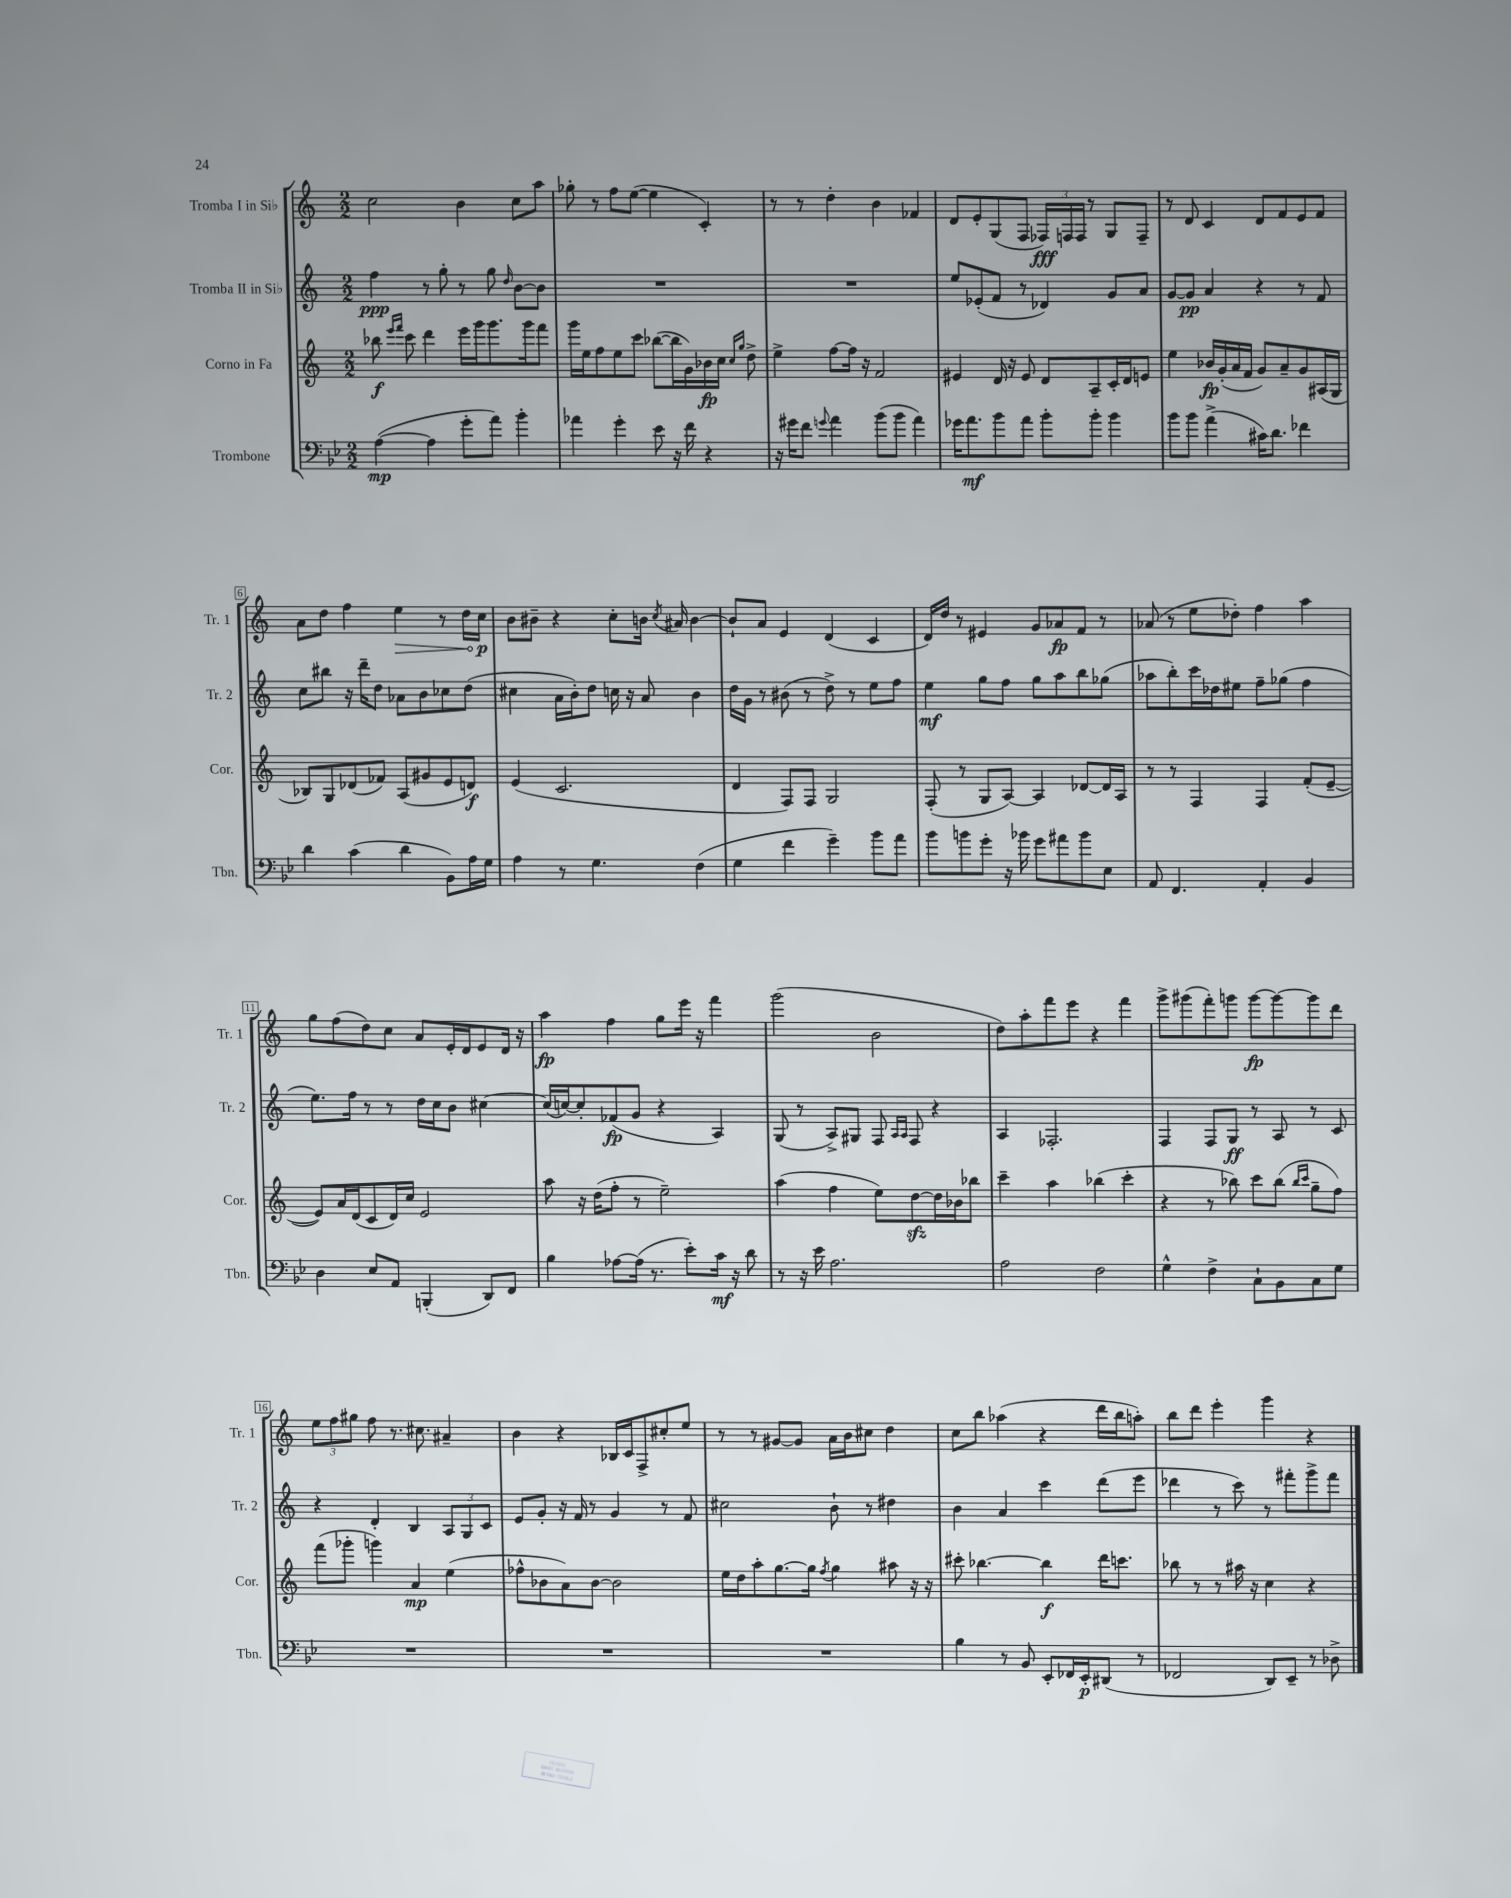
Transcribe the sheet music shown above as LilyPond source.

<<
\new StaffGroup <<
\new Staff = "s0" \with { instrumentName = "Tromba I in Sib" shortInstrumentName = "Tr. 1" } {
    \clef treble \key c \major \numericTimeSignature \time 2/2
    \autoBeamOff c''2 b'4 c''8[ a''8] |
    ges''8-. r8 f''8[ e''8]~( e''4 c'4-.) |
    r8 r8 d''4-. b'4 fes'4 |
    d'8[ e'8-. g8( f8] \tuplet 3/2 { fes16[\fff) f16 f16] } r8 g8[ f8]-- |
    r8 d'8 c'4 d'8[ f'8 e'8 f'8] |
    a'8[ d''8] f''4 \once \override Hairpin.circled-tip = ##t e''4\> r8 d''16[ c''16]\p\! |
    b'8[ bis'8]-- r4 c''8[-. b'16] \acciaccatura { c''8 } ais'16 b'4~ |
    b'8[-! a'8] e'4 d'4( c'4 |
    d'16[) d''16] r8 eis'4 g'8[ aes'8\fp f'8] r8 |
    aes'8( r8 e''8[ des''8]-.) f''4 a''4 |
    g''8[ f''8( d''8) c''8] a'8[ e'16-. d'16 e'8 d'16] r16 |
    a''4\fp f''4 g''8[ e'''16] r16 f'''4 |
    g'''2( b'2 |
    d''8[) a''8-. f'''8 e'''8] r4 f'''4 |
    g'''8[-> gis'''8( f'''8-.) g'''8] g'''8[~\fp g'''8~ g'''8 d'''8] |
    \tuplet 3/2 { e''8[ f''8 gis''8] } f''8 r8. cis''8. ais'4-- |
    b'4 r4 bes16[ c'16 f8-> cis''8-. e''8] |
    r8 r8 gis'8[~ gis'8] a'16[ b'16 cis''8] d''4 |
    c''8[ b''8] aes''4( r4 d'''16[ b''16 a''8]-.) |
    b''8[ d'''8] e'''4-. g'''4 r4 \bar "|." |
}
\new Staff = "s1" \with { instrumentName = "Tromba II in Sib" shortInstrumentName = "Tr. 2" } {
    \clef treble \key c \major \numericTimeSignature \time 2/2
    \autoBeamOff f''4\ppp r8 g''8-. r8 g''8 \grace { d''16 } b'8[~ b'8] |
    R1 |
    R1 |
    e''8[ ees'8-.( f'8] r8 des'4) g'8[ a'8] |
    g'8[~ g'8]\pp a'4 r4 r8 f'8 |
    c''8[ bis''8] r16 d'''16[-- d''8] aes'8[ b'8 ces''8 d''8]( |
    cis''4 a'16[ b'16-.) d''8] c''16 r16 a'8 b'4 |
    d''16[ g'16] r8 bis'8( r8 d''8->) r8 e''8[ f''8] |
    e''4\mf g''8[ f''8] g''8[ a''8 b''8 ges''8]( |
    aes''8[ b''8-.) c'''16 des''16 eis''8] f''8[-- ges''8]( f''4 |
    e''8.[) f''16] r8 r8 d''16[ c''16 b'8] cis''4~ |
    cis''16[( c''16~) c''8-. fes'8\fp( g'8] r4 a4) |
    g8( r8 a8[->) gis8] f8 \grace { a16[ a16] } f8 r4 |
    a4 fes2.-. |
    f4 f8[ g8]\ff r8 a8 r8 c'8 |
    r4 d'4-. b4 \tuplet 3/2 { a8[ g8 c'8] } |
    e'8[ g'8]-. r16 f'16 r8 g'4 r8 f'8 |
    cis''2 b'8-! r8 dis''4 |
    b'4 a'4 c'''4 d'''8[( e'''8] |
    des'''4 r8 c'''8) r8 fis'''8[-. g'''8-> fis'''8] \bar "|." |
}
\new Staff = "s2" \with { instrumentName = "Corno in Fa" shortInstrumentName = "Cor." } {
    \clef treble \key c \major \numericTimeSignature \time 2/2
    \autoBeamOff bes''8\f \grace { e'''16[ f'''16] } c'''8 d'''4 e'''16[ g'''16 g'''8. g'''16 f'''8] |
    g'''16[ e''16 f''8 e''8 c'''8] bes''8[~( bes''16 g'16) bes'16\fp c''16] \grace { c''16[ g''16] } d''8-> |
    e''4-> f''8[~ f''16] r16 f'2 |
    eis'4 d'16 r16 eis'8 d'8[ a8-- c'16-. d'16 e'8] |
    e''4 bes'16[\fp g'16-.( a'16 f'16] g'8[) a'8-- g'8 ais16( g16] |
    bes8[) g8 des'8( fes'8]) a8[( gis'8 e'8 d'8]\f) |
    e'4( c'2. |
    d'4 f8[) f8] g2 |
    f8-.( r8 g8[ a8]~) a4 des'8[~ des'16 a16] |
    r8 r8 f4 f4 f'8[-.( e'8]~-- |
    e'8[) a'16 d'16( c'8 d'16) c''16] e'2 |
    a''8 r16 d''16[( f''8]-. r8 e''2--) |
    a''4( f''4 e''8[) d''8~\sfz d''16 bes'16 bes''8] |
    c'''4-- a''4 bes''4( c'''4-. |
    r4 r8 bes''8) c'''8[ bes''8]( \grace { bes''16[ c'''16] } g''8[-- f''8]) |
    f'''8[( ges'''8]-. g'''4) a'4\mp e''4( |
    fes''8[-^ bes'8 a'8) bes'8]~ bes'2 |
    e''16[ d''16 a''8-. g''8.~ g''16] \acciaccatura { f''8 } g''4 ais''8 r16 r16 |
    cis'''8-. bes''4.~ bes''4\f d'''16[ c'''8.] |
    bes''8 r8 r8 ais''16 r16 c''4 r4 \bar "|." |
}
\new Staff = "s3" \with { instrumentName = "Trombone" shortInstrumentName = "Tbn." } {
    \clef bass \key bes \major \numericTimeSignature \time 2/2
    \autoBeamOff a4~\mp( a4 g'8[-. a'8]) bes'4-. |
    aes'4 g'4-. ees'8 r16 f'16 r4 |
    r16 gis'16[ f'8] \appoggiatura { g'8 } a'4 bes'8[( bes'8] a'4) |
    ges'16[ a'8.\mf bes'8 a'8] bes'8[-. bes'8]-. bes'4 |
    bes'8[ bes'8] a'4->( cis'16[) d'8.] fes'4 |
    d'4 c'4( d'4 bes,8[) a16 g16] |
    a4 r8 g4. f4( |
    g4 f'4 g'4--) bes'8[ a'8] |
    bes'8[ b'8 g'8]-. r16 bes'16 g'8[ ais'8 bes'8 ees8] |
    a,8 f,4. a,4-. bes,4 |
    d4 ees8[ a,8] b,,4-.( d,8[) f,8] |
    bes4 aes8[~ aes16]( r8. ees'8[-.) c'16]\mf r16 d'8 |
    r8 r16 ees'16 a2. |
    a2 f2 |
    g4-^ f4-> c8[-! bes,8 c8 g8] |
    R1 |
    R1 |
    R1 |
    bes4 r8 bes,8 ees,8[-. fes,16 ees,16-.\p dis,8]( r8 |
    fes,2 d,8[) ees,8]-- r8 des8-> \bar "|." |
}
>>
>>
\layout { \context { \Score \override BarNumber.stencil = #(make-stencil-boxer 0.1 0.3 ly:text-interface::print) } }
